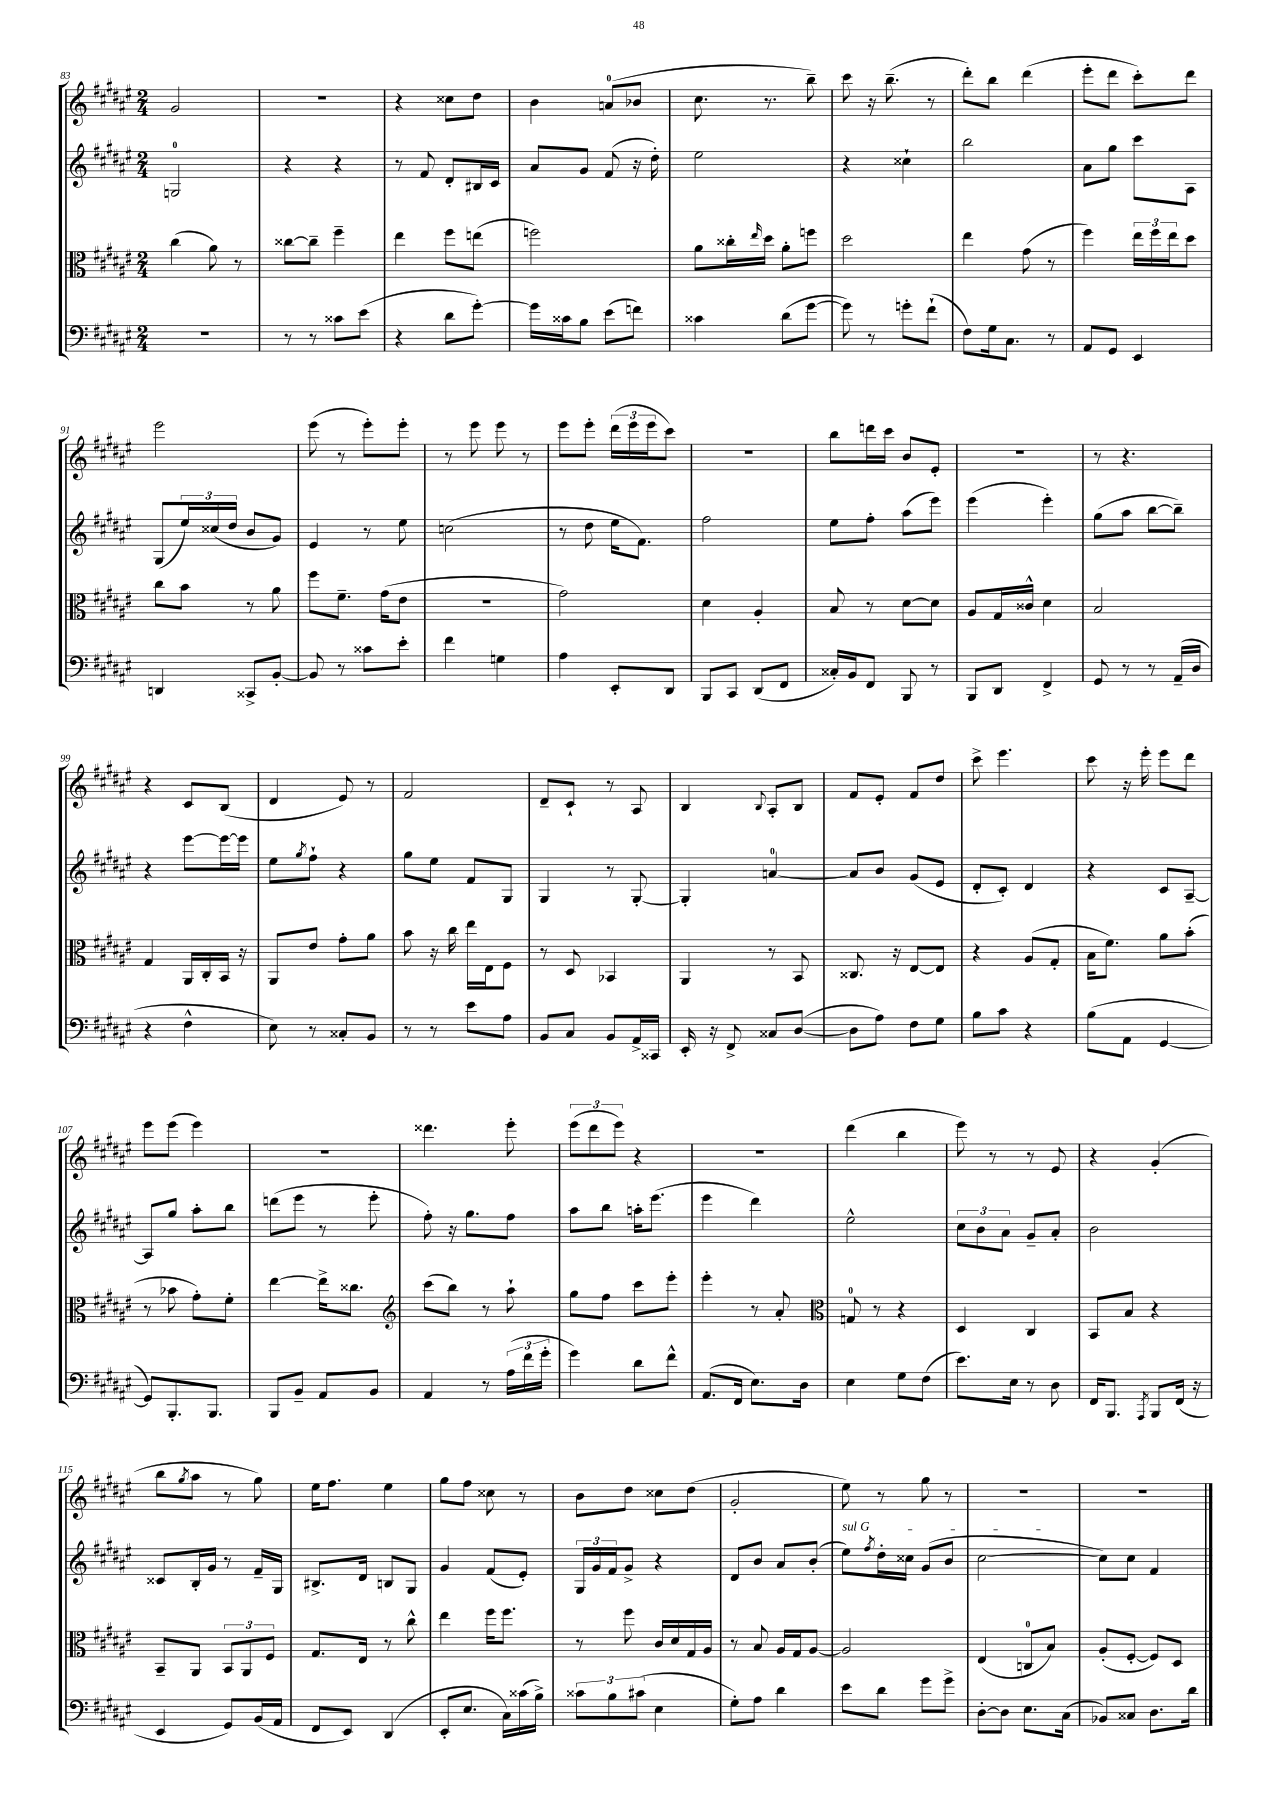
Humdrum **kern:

**kern	**kern	**kern	**kern
*part4	*part3	*part2	*part1
*staff4	*staff3	*staff2	*staff1
*clefF4	*clefC3	*clefG2	*clefG2
*k[f#c#g#d#a#e#]	*k[f#c#g#d#a#e#]	*k[f#c#g#d#a#e#]	*k[f#c#g#d#a#e#]
*M2/4	*M2/4	*M2/4	*M2/4
=83	=83	=83	=83
2r	(4cc#\	2Gn/	2g#/
.	8a#\)	.	.
.	8r	.	.
=84	=84	=84	=84
8r	[8cc##X\L	4r	2r
8r	8cc##~\J]	.	.
8c##X\L	4ff#~\	4r	.
(8e#\J	.	.	.
=85	=85	=85	=85
4r	4ee#\	8r	4r
.	.	8f#/	.
8d#\L	8ff#\L	8d#'/L	8cc##X\L
[8g#'\J)	(8een\J	16B#X/L	8dd#\J
.	.	16c#/JJ	.
=86	=86	=86	=86
16g#\LL]	2ffn\)	8a#/L	4b\
16c##X\J	.	.	.
8B\J	.	8g#/J	.
(8e#\L	.	(8f#/	(8an/L
8fn\J)	.	16r	8b-X/J
.	.	16dd#'\)	.
=87	=87	=87	=87
4c##X\	8a#\L	2ee#\	8.cc#\
.	16cc##X'\L	.	.
.	16qqee#/	.	.
.	16dd#\JJ	.	8.r
(8d#\L	8a#'\L	.	.
[8g#\J	8ffn\J	.	8bb~\)
=88	=88	=88	=88
8g#\])	2dd#\	4r	8ccc#\
8r	.	.	16r
.	.	.	(8.bb~\
8gn'\L	.	4cc##X`\	.
(8f#`\J	.	.	8r
=89	=89	=89	=89
8F#\L)	4ee#\	2bb\	8ddd#'\L)
16G#\k	.	.	8bb\J
8.C#\J	.	.	.
.	(8g#\	.	(4ddd#\
8r	8r	.	.
=90	=90	=90	=90
8AA#/L	4ff#\)	8a#\L	8eee#'\L
8GG#/J	.	8gg#\J	8ddd#\J
4EE#/	24ee#\LL	8ccc#\L	8ccc#'\L)
.	24ff#\	.	.
.	24ee#\J	.	.
.	8dd#\J	8A#\J	8ddd#\J
!!LO:LB:g=z
=91	=91	=91	=91
4DDn/	8cc#\L	(8G#/L	2eee#\
.	8b\J	24ee#/L)	.
.	.	(24cc##X/	.
.	.	24dd#/JJ	.
8CC##X^/L	8r	8b/L	.
[8BB'/J	8a#\	8g#/J)	.
=92	=92	=92	=92
8BB/]	8ff#\L	4e#/	(8eee#\
8r	8.f#~\J	.	8r
8c##X\L	.	8r	8eee#'\L)
.	(16g#\KL	.	.
8e#'\J	8e#\J	8ee#\	8eee#'\J
=93	=93	=93	=93
4f#\	2r	(2ccn\	8r
.	.	.	8eee#\
4Gn\	.	.	8eee#\
.	.	.	8r
=94	=94	=94	=94
4A#\	2g#\)	8r	8eee#\L
.	.	8dd#\	8eee#'\J
8EE#'/L	.	16ee#\KL	(24ddd#\LL
.	.	.	24eee#\
.	.	8.f#\J)	.
.	.	.	24eee#\J
8DD#/J	.	.	8ccc#\J)
=95	=95	=95	=95
8BBB/L	4d#\	2ff#\	2r
8CC#/J	.	.	.
(8DD#/L	4A#'/	.	.
8FF#/J	.	.	.
=96	=96	=96	=96
16C##X'/LL)	8B/	8ee#\L	8bb\L
16BB/J	.	.	.
8FF#/J	8r	8ff#'\J	16dddn\L
.	.	.	16ccc#\JJ
8BBB/	[8d#\L	(8aa#\L	8b/L
8r	8d#\J]	8eee#\J)	8e#'/J
=97	=97	=97	=97
8BBB/L	8A#/L	(4eee#\	2r
8DD#/J	16G#/L	.	.
.	16c##X^^/JJ	.	.
4FF#^/	4d#\	4eee#'\)	.
=98	=98	=98	=98
8GG#/	2B/	(8gg#\L	8r
8r	.	8aa#\J	4.r
8r	.	[8bb\L	.
(16AA#~/LL	.	8bb~\J])	.
16D#/JJ	.	.	.
!!LO:LB:g=z
=99	=99	=99	=99
4r	4G#/	4r	4r
4F#^^\	16AA#/LL	[8eee#\L	8c#/L
.	16C#'/	.	.
.	16BB/JJ	16eee#\L_	(8B/J
.	16r	16eee#\JJ]	.
=100	=100	=100	=100
8E#\)	8AA#/L	8ee#\L	4d#/
.	.	8qgg#/	.
8r	8e#/J	8ff#`\J	.
8C##X'/L	8g#'\L	4r	8e#/)
8BB/J	8a#\J	.	8r
=101	=101	=101	=101
8r	8b\	8gg#\L	2f#/
8r	16r	8ee#\J	.
.	16cc#\	.	.
8e#\L	16ee#\LL	8f#/L	.
.	16E#\J	.	.
8A#\J	8F#\J	8G#/J	.
=102	=102	=102	=102
8BB/L	8r	4G#/	8d#~/L
8C#/J	8D#/	.	8c#`/J
8BB/L	4BB-X/	8r	8r
16AA#^/L	.	[8G#'/	8A#/
16CC##X/JJ	.	.	.
=103	=103	=103	=103
16EE#'/	4AA#/	4G#'/]	4B/
16r	.	.	.
8FF#^/	.	.	.
.	.	.	8qqB/
8C##X/L	8r	[4an/	8A#'/L
([8D#/J	8BB/	.	8B/J
=104	=104	=104	=104
8D#\L]	8.C##X/	8a/L]	8f#/L
8A#\J)	.	8b/J	8e#'/J
.	16r	.	.
8F#\L	[8E#/L	(8g#/L	8f#/L
8G#\J	8E#/J]	8e#/J	8dd#/J
=105	=105	=105	=105
8B\L	4r	8d#'/L	8ccc#^\
8c#\J	.	8c#'/J)	4.eee#\
4r	(8A#/L	4d#/	.
.	8G#'/J	.	.
=106	=106	=106	=106
(8B\L	16B\KL	4r	8ccc#\
.	8.f#\J)	.	.
8AA#\J	.	.	16r
.	.	.	16eee#'\
[4GG#/	8a#\L	8c#/L	8eee#\L
.	(8b'\J	[8A#~/J	8ddd#\J
!!LO:LB:g=z
=107	=107	=107	=107
8GG#/L])	8r	8A#/L]	8eee#\L
8.BBB'/	8b-X\	8gg#/J	(8eee#\J
.	8g#'\L)	8aa#'\L	4eee#\)
8.BBB/J	.	.	.
.	8f#'\J	8bb\J	.
=108	=108	=108	=108
8BBB/L	[4ee#\	(8dddn\L	2r
8BB~/J	.	8eee#\J	.
8AA#/L	16ee#^\KL]	8r	.
.	8.cc##X\J	.	.
8BB/J	.	8eee#'\	.
=109	=109	=109	=109
*	*clefG2	*	*
4AA#/	(8ccc#\L	8ff#'\)	4.ddd##X\
.	8bb\J)	16r	.
.	.	8.gg#\L	.
8r	8r	.	.
(24A#\LL	8aa#`\	8ff#\J	8eee#'\
24f#\	.	.	.
24g#'\JJ	.	.	.
=110	=110	=110	=110
4g#\)	8gg#\L	8aa#\L	(12eee#\L
.	.	.	12ddd#\
.	8ff#\J	8bb\J	.
.	.	.	12eee#\J)
8d#\L	8ccc#\L	16aan'\KL	4r
.	.	(8.eee#\J	.
8f#^^\J	8eee#'\J	.	.
=111	=111	=111	=111
(8.AA#/L	4eee#'\	4eee#\	2r
16FF#/Jk	.	.	.
8.E#\L)	8r	4ddd#\)	.
.	8a#'/	.	.
16D#\Jk	.	.	.
=112	=112	=112	=112
*	*clefC3	*	*
4E#\	8Gn/	2ee#^^\	(4ddd#\
.	8r	.	.
8G#\L	4r	.	4bb\
(8F#\J	.	.	.
=113	=113	=113	=113
8.e#\L)	4D#/	12cc#\L	8eee#\)
.	.	12b\	.
.	.	.	8r
.	.	12a#\J	.
16E#\Jk	.	.	.
8r	4C#/	8g#~/L	8r
8D#\	.	8a#'/J	8e#/
=114	=114	=114	=114
16FF#/KL	8BB/L	2b\	4r
8.BBB/J	.	.	.
.	8B/J	.	.
8qAAA#/	.	.	.
8BBB/L	4r	.	(4g#'/
(16FF#/Jk	.	.	.
16r	.	.	.
!!LO:LB:g=z
=115	=115	=115	=115
4EE#/	8BB~/L	8c##X/L	8bb\L
.	.	.	8qgg#/
.	8AA#/J	16B'/L	8aa#\J
.	.	16g#/JJ	.
8GG#/L)	12BB/L	8r	8r
.	12AA#/	.	.
(16BB/L	.	16f#~/LL	8gg#\)
.	12F#/J	.	.
16AA#/JJ	.	16G#/JJ	.
=116	=116	=116	=116
8FF#/L	8.G#/L	8.B#X^/L	16ee#\KL
.	.	.	8.ff#\J
8EE#/J)	.	.	.
.	16E#/Jk	16d#/Jk	.
(4DD#/	8r	8Bn/L	4ee#\
.	8cc#^^\	8G#/J	.
=117	=117	=117	=117
8EE#'/L	4ee#\	4g#/	8gg#\L
8.E#/J	.	.	8ff#\J
.	16ff#\KL	(8f#/L	8cc##X\
16C#\LL)	8.ff#\J	.	.
(16c##X\	.	8e#'/J)	8r
16B^\JJ)	.	.	.
=118	=118	=118	=118
12c##X\L	8r	24G#/LL	8b\L
.	.	24g#/	.
12B\	.	24f#/J	.
.	8ff#\	8g#^/J	8dd#\J
(12c#X\J	.	.	.
4E#\	16c#/LL	4r	8cc##X\L
.	16d#/	.	.
.	16G#/	.	(8dd#\J
.	16A#/JJ	.	.
=119	=119	=119	=119
8G#'\L)	8r	8d#/L	2g#'/
8A#\J	8B/	8b/J	.
4d#\	16A#/LL	8a#/L	.
.	16G#/J	.	.
.	[8A#/J	(8b'/J	.
=120	=120	=120	=120
!	!	!LO:TX:a:i:t=sul G	!
8e#\L	2A#/]	8ee#\L)	8ee#\)
.	.	8qff#/	.
8d#\J	.	16dd#'\L	8r
.	.	16cc##X\JJ	.
8g#\L	.	(8g#/L	8gg#\
8g#^\J	.	8b/J	8r
=121	=121	=121	=121
[8D#'\L	(4E#/	[2cc#\	2r
8D#\J]	.	.	.
8.E#\L	8Cn/L	.	.
.	8B/J)	.	.
(16C#\Jk	.	.	.
=122	=122	=122	=122
8BB-X/L)	(8A#'/L	8cc#\L])	2r
8C##X/J	[8F#'/J	8cc#\J	.
8.D#\L	8F#/L])	4f#/	.
.	8D#/J	.	.
16d#\Jk	.	.	.
==	==	==	==
*-	*-	*-	*-
